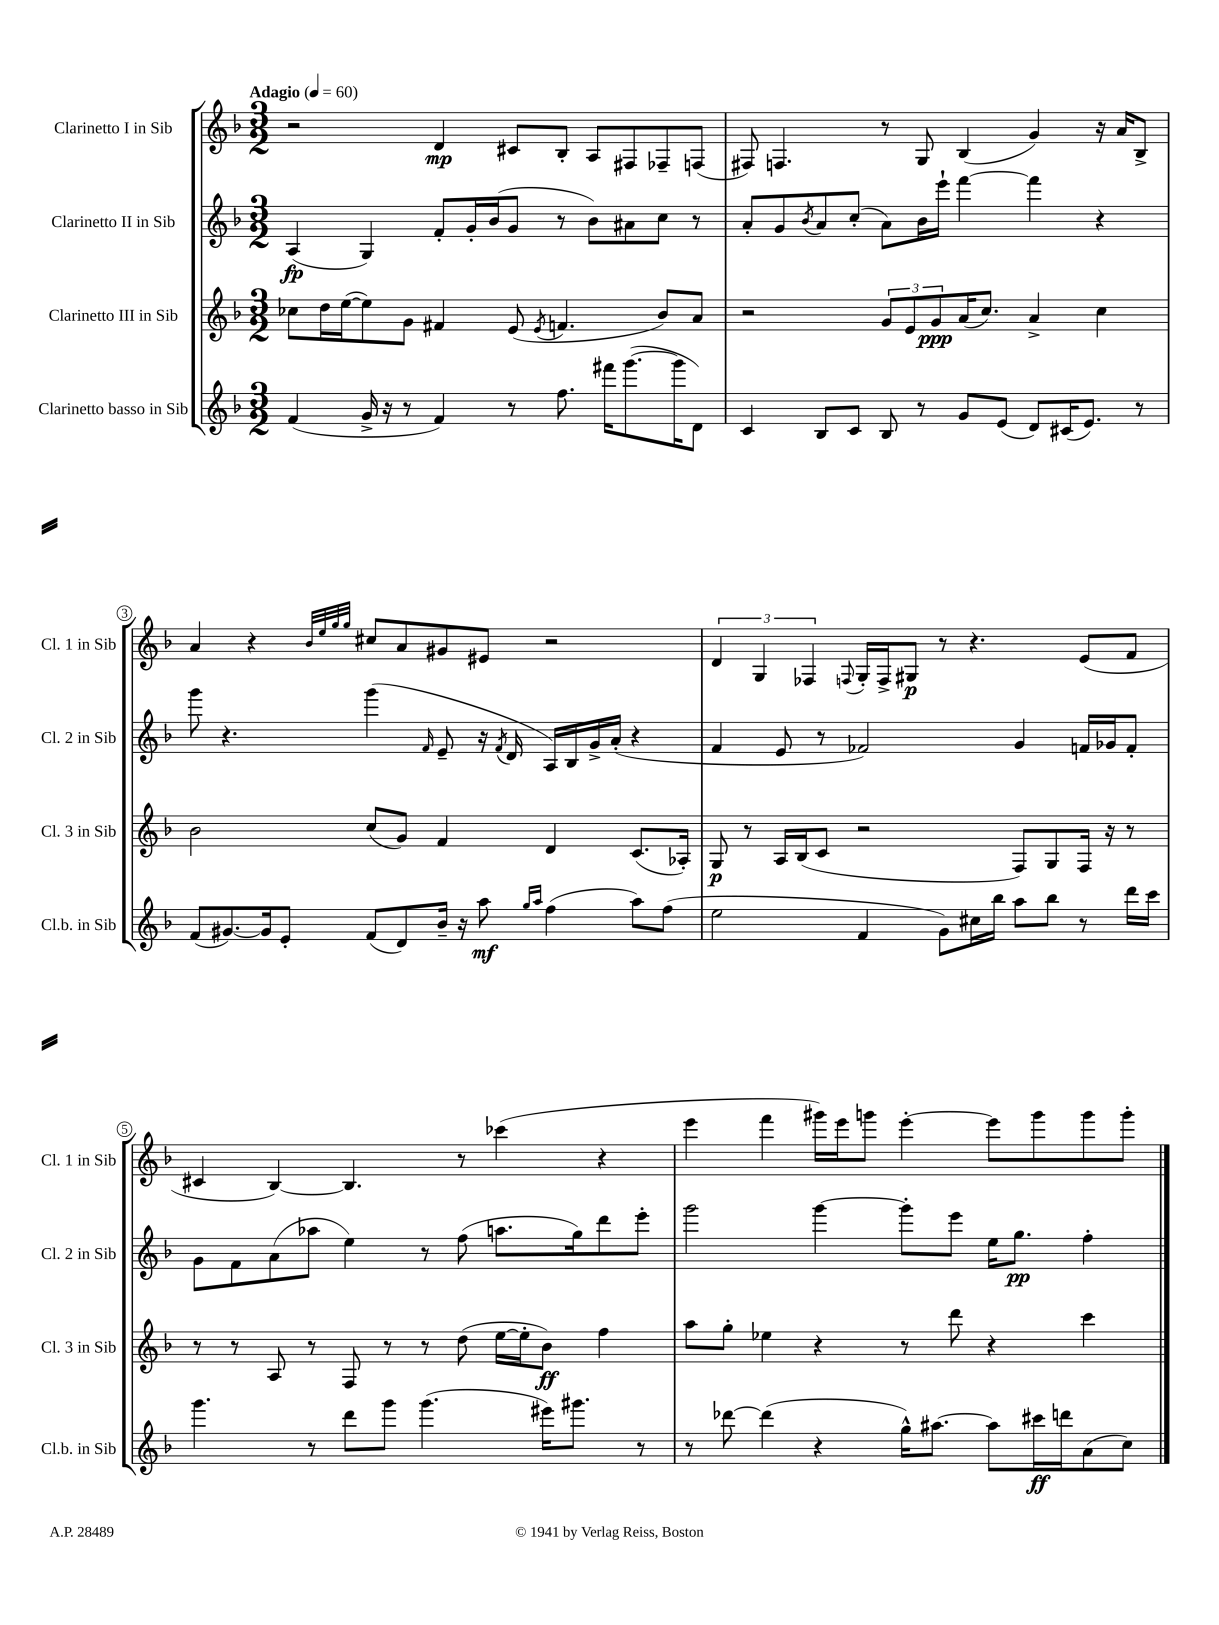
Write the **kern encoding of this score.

**kern	**kern	**kern	**kern
*staff4	*staff3	*staff2	*staff1
*clefG2	*clefG2	*clefG2	*clefG2
*k[b-]	*k[b-]	*k[b-]	*k[b-]
*M3/2	*M3/2	*M3/2	*M3/2
*MM60	*MM60	*MM60	*MM60
(4f/	8cc-\L	(4A/	2r
.	16dd\L	.	.
.	([16ee\J	.	.
16g^/	8ee\])	4G/)	.
16r	.	.	.
8r	8g\J	.	.
4f/)	4f#/	8f'/L	4d/
.	.	16g'/L	.
.	.	(16b-/J	.
8r	(8e/	8g/J	8c#/L
.	8qe/	.	.
8.ff\	4.f/	8r	8B-'/J
.	.	8b-\L)	8A/L
16fff#\LK	.	.	.
([8.ggg\	.	8a#\	8F#/
.	8b-/L)	8cc\J	8F-~/
16ggg\]K	.	.	.
8d\J)	8a/J	8r	(8F/J
=	=	=	=
4c/	2r	8a'/L	8F#/)
.	.	8g/	4.F/
.	.	8qb-/	.
8B-/L	.	8a/	.
8c/J	.	(8cc'/J	.
8B-/	12g/L	8a\L)	8r
.	12e/	.	.
8r	.	16b-\L	8G/
.	12g/	.	.
.	.	16eee`\JJ	.
8g/L	(16a/K	[4fff\	(4B-/
.	8.cc/J)	.	.
(8e/J	.	.	.
8d/L)	4a^/	4fff\]	4g/)
(16c#/K	.	.	.
8.e/J)	.	.	.
.	4cc\	4r	16r
.	.	.	16a/LK
8r	.	.	8B-^/J
=	=	=	=
(8f/L	2b-\	8ggg\	4a/
[8.g#/)	.	4.r	.
.	.	.	4r
16g#/]k	.	.	.
8e'/J	.	.	.
.	.	.	32qqb-/LLL
.	.	.	32qqee/
.	.	.	32qqgg/
.	.	.	32qqgg/JJJ
(8f/L	(8cc/L	(4ggg\	8cc#/L
8d/)	8g/J)	.	8a/
.	.	16qqf/	.
16b-~/Jk	4f/	8e~/	8g#/
16r	.	.	.
8aa\	.	16r	8e#/J
.	.	8qf/	.
.	.	16d/	.
16qqgg/LL	.	.	.
16qqaa/JJ	.	.	.
(4ff\	4d/	16A/LL)	2r
.	.	16B-/	.
.	.	16g^/	.
.	.	(16a'/JJ	.
8aa\L)	(8.c/L	4r	.
(8ff\J	.	.	.
.	16A-'/Jk)	.	.
=	=	=	=
2ee\	8G/	4f/	6d/
.	8r	.	.
.	.	.	6G/
.	16A/LL	8e/	.
.	(16B-/J	.	.
.	.	.	6F-/
.	8c/J	8r	.
.	.	.	8qqF/
4f/	2r	2f-/)	16G'/LL
.	.	.	16F^/J
.	.	.	8G#/J
8g\L)	.	.	8r
16cc#\L	.	.	4.r
16bb-\JJ	.	.	.
8aa\L	8F/L)	4g/	.
8bb-\J	8G/	.	.
8r	16F/Jk	16f/LL	(8e/L
.	16r	16g-/J	.
16ddd\LL	8r	8f'/J	8f/J
16ccc\JJ	.	.	.
=	=	=	=
4.ggg\	8r	8g\L	4c#/
.	8r	8f\	.
.	8A/	(8a\	[4B-/)
8r	8r	8aa-\J	.
8ddd\L	8F/	4ee\)	4.B-/]
8ggg\J	8r	.	.
(4.ggg\	8r	8r	.
.	(8dd\	(8ff\	8r
.	[16ee\LL	8.aa\L	(4ccc-\
.	16ee'\]J	.	.
16eee#\LK)	8b-\J)	.	.
8.ggg#\J	.	16gg\k)	.
.	4ff\	8ddd\	4r
8r	.	8eee'\J	.
=	=	=	=
8r	8aa\L	2ggg\	4eee\
[8ddd-\	8gg'\J	.	.
(4ddd-\]	4ee-\	.	4fff\
4r	4r	[4ggg\	16ggg#\LL)
.	.	.	16eee\J
.	.	.	8ggg\J
16gg^^\LK)	8r	8ggg'\]L	[4eee'\
[8.aa#\J	.	.	.
.	8ddd\	8eee\J	.
8aa#\]L	4r	16ee\LK	8eee\]L
.	.	8.gg\J	.
16ccc#\L	.	.	8ggg\
16ddd\J	.	.	.
(8a\	4ccc\	4ff'\	8ggg\
8cc\J)	.	.	8ggg'\J
==	==	==	==
*-	*-	*-	*-
